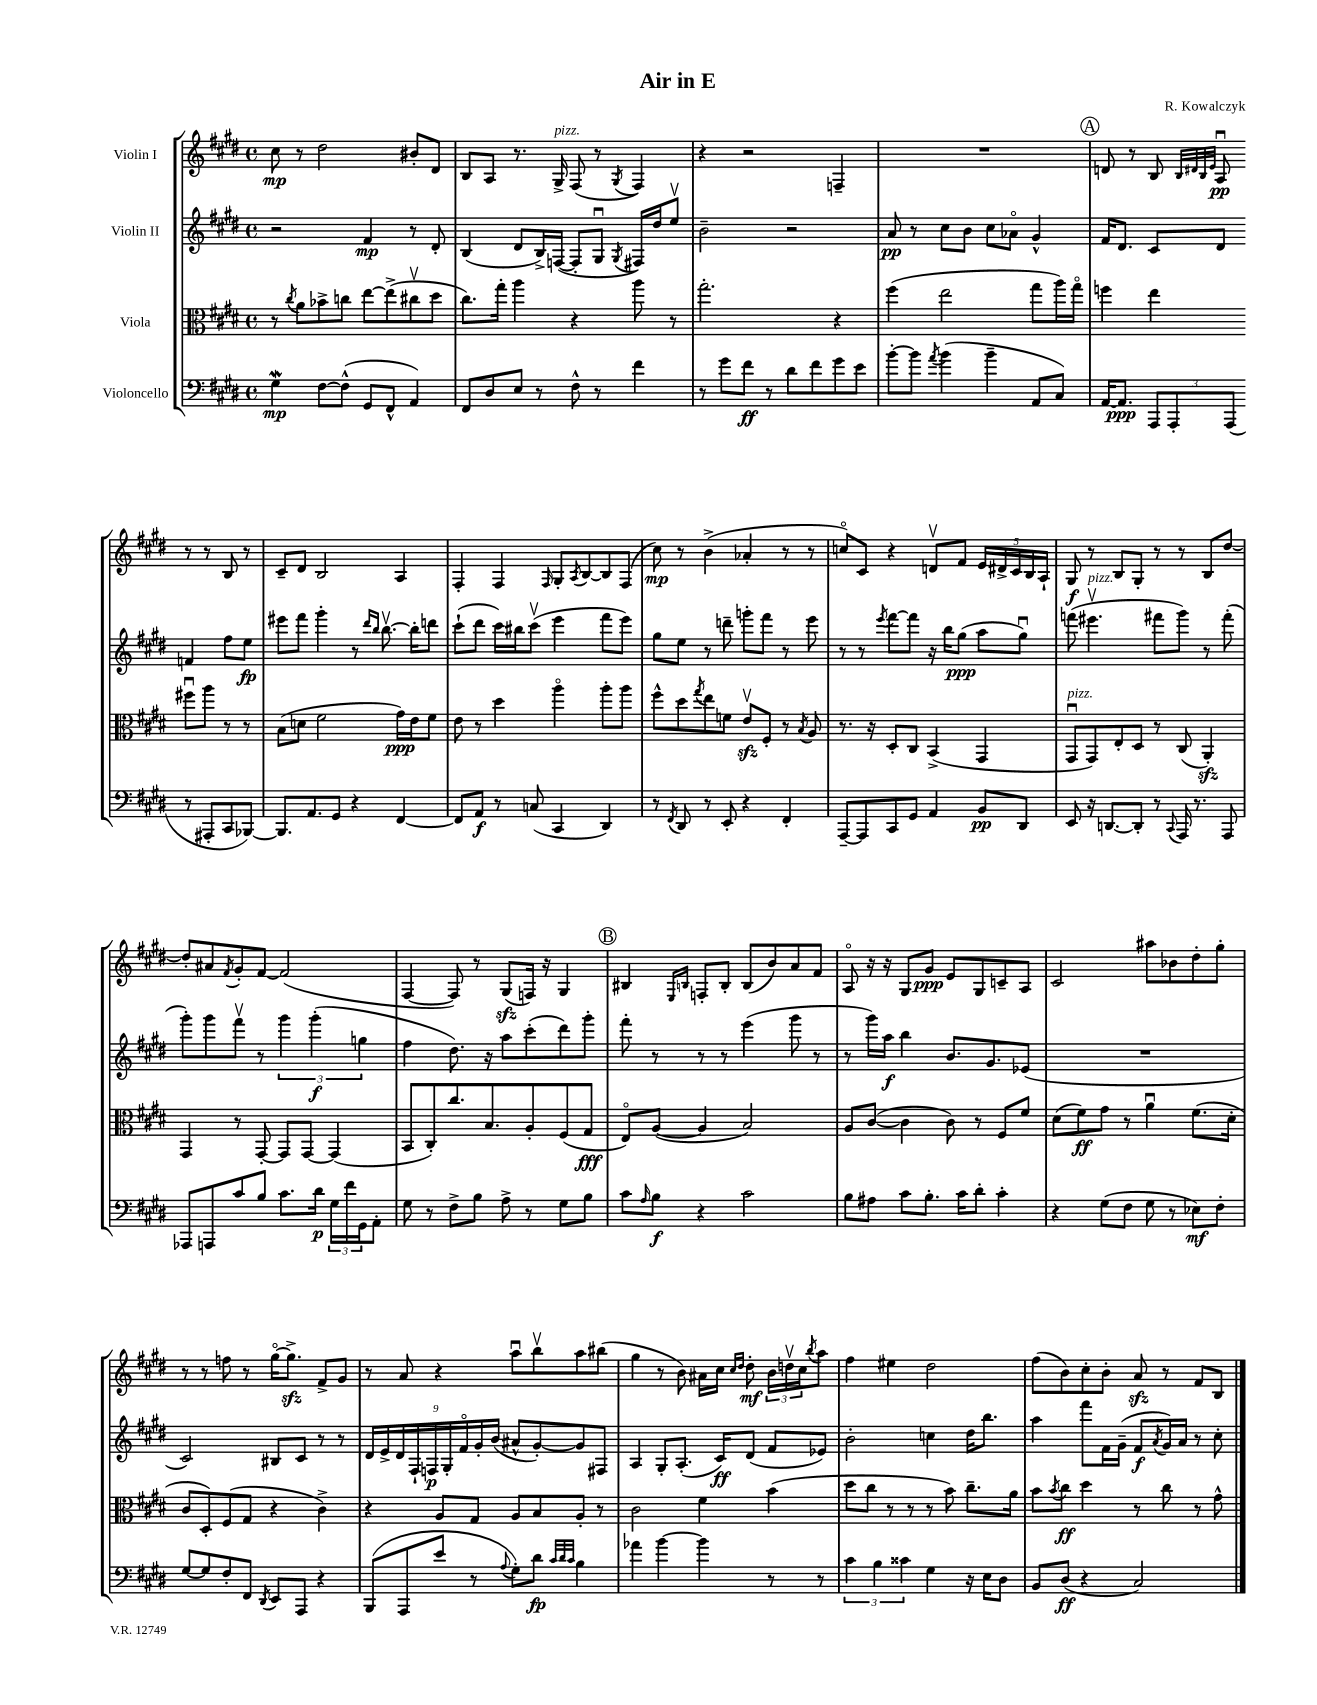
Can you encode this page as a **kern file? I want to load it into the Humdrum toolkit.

**kern	**dynam	**kern	**dynam	**kern	**dynam	**kern	**dynam
*part4	*part4	*part3	*part3	*part2	*part2	*part1	*part1
*staff4	*staff4	*staff3	*staff3	*staff2	*staff2	*staff1	*staff1
*I"Violoncello	*	*I"Viola	*	*I"Violin II	*	*I"Violin I	*
*clefF4	*	*clefC3	*	*clefG2	*	*clefG2	*
*k[f#c#g#d#]	*	*k[f#c#g#d#]	*	*k[f#c#g#d#]	*	*k[f#c#g#d#]	*
*M4/4	*	*M4/4	*	*M4/4	*	*M4/4	*
*met(c)	*	*met(c)	*	*met(c)	*	*met(c)	*
=1	=1	=1	=1	=1	=1	=1	=1
4G#W\	mp	8r	.	2r	.	8cc#\	mp
.	.	8qcc#/	.	.	.	.	.
.	.	8a\L	.	.	.	8r	.
[8F#\L	.	8b-X^\	.	.	.	2dd#\	.
(8F#^^\J]	.	8ccn\J	.	.	.	.	.
8GG#/L	.	[8ee\L	.	4f#/	mp	.	.
8FF#^^/J	.	(8ee^\]	.	.	.	.	.
4AA/)	.	8cc#Xv\	.	8r	.	8b#X'/L	.
.	.	8dd#\J	.	8d#'/	.	8d#/J	.
=2	=2	=2	=2	=2	=2	=2	=2
8FF#/L	.	8.cc#\L)	.	(4B/	.	8B/L	.
8D#/	.	.	.	.	.	8A/J	.
.	.	16gg#'\Jk	.	.	.	.	.
8E/J	.	4aa\	.	8d#/L	.	8.r	.
8r	.	.	.	16B^/L)	.	.	.
!	!	!	!	!	!	!LO:TX:a:i:t=pizz.	!
.	.	.	.	([16Fn/JJ	.	16G#^/	.
8F#^^\	.	4r	.	8F'/L]	.	(8F#/	.
8r	.	.	.	8G#u/J	.	8r	.
.	.	.	.	8qG#/	.	8qG#/	.
4f#\	.	8aa\	.	16F#X/LL)	.	4F#/)	.
.	.	.	.	16dd#/J	.	.	.
.	.	8r	.	8eev/J	.	.	.
=3	=3	=3	=3	=3	=3	=3	=3
8r	.	2.gg#'\	.	2b~\	.	4r	.
8g#\L	.	.	.	.	.	.	.
8f#\J	ff	.	.	.	.	2r	.
8r	.	.	.	.	.	.	.
8d#\L	.	.	.	2r	.	.	.
8f#\	.	.	.	.	.	.	.
8g#\	.	4r	.	.	.	4Fn~/	.
8e\J	.	.	.	.	.	.	.
=4	=4	=4	=4	=4	=4	=4	=4
[8b'\L	.	(4ff#\	.	8a/	pp	1r	.
8b\J]	.	.	.	8r	.	.	.
8qa/	.	.	.	.	.	.	.
(4b\	.	2ee\	.	8cc#\L	.	.	.
.	.	.	.	8b\J	.	.	.
4b~\	.	.	.	8cc#\L	.	.	.
.	.	.	.	8a-X\J	.	.	.
8AA/L	.	8gg#\L	.	4g#^^/	.	.	.
8C#/J)	.	16aa\L)	.	.	.	.	.
.	.	16gg#\JJ	.	.	.	.	.
!!LO:REH:place=s1:t=A
=5	=5	=5	=5	=5	=5	=5	=5
[16AA/KL	.	4ffn\	.	16f#/KL	.	8dn/	.
8.AA/J]	ppp	.	.	8.d#/J	.	.	.
.	.	.	.	.	.	8r	.
12AAA/L	.	4ee\	.	8c#/L	.	8B/	.
12AAA'/	.	.	.	.	.	.	.
.	.	.	.	.	.	32qqB/LLL	.
.	.	.	.	.	.	32qqd#X/	.
.	.	.	.	.	.	32qqB/	.
.	.	.	.	.	.	32qqe/JJJ	.
.	.	.	.	8d#/J	.	8Au/	pp
(12AAA/J	.	.	.	.	.	.	.
8r	.	8ff#Xu\L	.	4fn/	.	8r	.
8AAA#X'/L	.	8aa\J	.	.	.	8r	.
8CC#/	.	8r	.	8ff#\L	.	8B/	.
[8BBB-X/J)	.	8r	.	8ee\J	fp	8r	.
!!LO:LB:g=z
=6	=6	=6	=6	=6	=6	=6	=6
8.BBB-X/L]	.	(8B\L	.	8eee#X\L	.	8c#~/L	.
.	.	8dn\J	.	8fff#\J	.	8d#/J	.
8.AA/	.	.	.	.	.	.	.
.	.	2f#\	.	4ggg#'\	.	2B/	.
8GG#/J	.	.	.	.	.	.	.
4r	.	.	.	8r	.	.	.
.	.	.	.	16qqddd#/LL	.	.	.
.	.	.	.	16qqbb/JJ	.	.	.
.	.	.	.	[8.bbv\	.	.	.
[4FF#/	.	16g#\LL)	ppp	.	.	4A/	.
.	.	16e\J	.	16bb'\KL]	.	.	.
.	.	8f#\J	.	8dddn\J	.	.	.
=7	=7	=7	=7	=7	=7	=7	=7
8FF#/L]	.	8e\	.	(8ccc#`\L	.	4F#'/	.
8AA/J	f	8r	.	8ddd#\J	.	.	.
8r	.	4dd#\	.	16ccc#\LL)	.	4F#/	.
.	.	.	.	16bb#X\J	.	.	.
(8Cn/	.	.	.	(8ccc#v\J	.	.	.
.	.	.	.	.	.	16qqF#/	.
4CC#/	.	4aa\	.	4eee\	.	8G#'/L	.
.	.	.	.	.	.	8qA/	.
.	.	.	.	.	.	[8B/	.
4DD#/)	.	8aa'\L	.	8fff#\L	.	8B/]	.
.	.	8aa\J	.	8eee\J)	.	(8F#/J	.
=8	=8	=8	=8	=8	=8	=8	=8
8r	.	8ff#^^\L	.	8gg#\L	.	8cc#\)	mp
8qFF#/	.	.	.	.	.	.	.
8DD#/	.	8dd#\	.	8ee\J	.	8r	.
.	.	8qgg#/	.	.	.	.	.
8r	.	8ee\	.	8r	.	(4b^\	.
8EE'/	.	8fn\J	.	8dddn~\	.	.	.
4r	.	8ezzv/L	.	8gggn'\L	.	4a-X'/	.
.	.	8F#'/J	.	8fff#\J	.	.	.
4FF#'/	.	8r	.	8r	.	8r	.
.	.	8qB/	.	.	.	.	.
.	.	8A/	.	8eee\	.	8r	.
=9	=9	=9	=9	=9	=9	=9	=9
[8AAA~/L	.	8.r	.	8r	.	8ccn/L)	.
8AAA/]	.	.	.	8r	.	8c#/J	.
.	.	16r	.	.	.	.	.
.	.	.	.	8qeee/	.	.	.
8CC#/	.	8D#'/L	.	[8fff#\L	.	4r	.
8GG#/J	.	8C#/J	.	8fff#\J]	.	.	.
4AA/	.	(4BB^/	.	16r	.	8dnv/L	.
.	.	.	.	16bb\KL	.	.	.
.	.	.	.	(8gg#\J	ppp	8f#/J	.
8BB/L	pp	4GG#/	.	8aa\L	.	20e/LL	.
.	.	.	.	.	.	20d#X^/	.
.	.	.	.	.	.	20c#/	.
8DD#/J	.	.	.	8gg#u\J)	.	.	.
.	.	.	.	.	.	20B/	.
.	.	.	.	.	.	20A`/JJ	.
=10	=10	=10	=10	=10	=10	=10	=10
!	!	!LO:TX:a:i:t=pizz.	!	!	!	!	!
8EE/	.	8GG#u/L	.	(8fffn\	.	8G#/	f
!	!	!	!	!LO:TX:a:i:t=pizz.	!	!	!
16r	.	8GG#/)	.	4.eee#Xv\	.	8r	.
[8.DDn/L	.	.	.	.	.	.	.
.	.	8E'/	.	.	.	8B/L	.
8DD'/J]	.	8D#/J	.	.	.	8G#'/J	.
8r	.	8r	.	8fff#X\L	.	8r	.
8qqCC#/	.	.	.	.	.	.	.
16AAA/	.	(8C#/	.	8ggg#\J)	.	8r	.
8.r	.	.	.	.	.	.	.
.	.	4AAzz'/)	.	8r	.	8B/L	.
8AAA/	.	.	.	(8fff#'\	.	[8dd#/J	.
!!LO:LB:g=z
=11	=11	=11	=11	=11	=11	=11	=11
8AAA-X/L	.	4GG#/	.	8ggg#'\L)	.	8dd#'/L]	.
8AAAn/	.	.	.	8ggg#\	.	8a#X/	.
.	.	.	.	.	.	8qf#/	.
8c#/	.	8r	.	8fff#v\J	.	8g#'/	.
8B/J	.	[8GG#'/	.	8r	.	[8f#/J	.
8.c#\L	.	8GG#/L]	.	6ggg#\	.	(2f#/]	.
.	.	[8GG#/J	.	.	.	.	.
.	.	.	.	(6ggg#'\	f	.	.
16d#\Jk	p	.	.	.	.	.	.
24G#\LL	.	(4GG#/]	.	.	.	.	.
24f#\	.	.	.	.	.	.	.
24GG#\J	.	.	.	6ggn\	.	.	.
8AA'\J	.	.	.	.	.	.	.
=12	=12	=12	=12	=12	=12	=12	=12
8G#\	.	8BB/L	.	4ff#\	.	[4F#/	.
8r	.	8C#'/)	.	.	.	.	.
8F#^\L	.	8.cc#/	.	8.dd#\)	.	8F#/])	.
8B\J	.	.	.	.	.	8r	.
.	.	8.B/	.	16r	.	.	.
8A^\	.	.	.	8aa\L	.	(8G#zz/L	.
8r	.	8A'/	.	(8ccc#'\	.	16Fn/Jk)	.
.	.	.	.	.	.	16r	.
8G#\L	.	(8F#/	.	8ddd#\)	.	4G#/	.
8B\J	.	8G#/J	fff	8ggg#'\J	.	.	.
!!LO:REH:place=s1:t=B
=13	=13	=13	=13	=13	=13	=13	=13
8c#\L	.	8E/L)	.	8fff#'\	.	4B#X/	.
16qqA/	.	.	.	.	.	.	.
8B\J	f	([8A/J	.	8r	.	.	.
.	.	.	.	.	.	16qqE/LL	.
.	.	.	.	.	.	16qqBn/JJ	.
4r	.	4A/]	.	8r	.	8Fn'/L	.
.	.	.	.	8r	.	8B'/J	.
2c#\	.	2B/)	.	(4eee\	.	(8B/L	.
.	.	.	.	.	.	8b/)	.
.	.	.	.	8ggg#\	.	8a/	.
.	.	.	.	8r	.	8f#/J	.
=14	=14	=14	=14	=14	=14	=14	=14
8B\L	.	8A/L	.	8r	.	8A/	.
8A#X\J	.	([8c#/J	.	16ggg#\LL)	.	16r	.
.	.	.	.	16aa\JJ	f	16r	.
8c#\L	.	4c#\]	.	4bb\	.	8G#/L	.
8.B'\J	.	.	.	.	.	8g#/J	ppp
.	.	8c#\)	.	8.b/L	.	8e/L	.
16c#\KL	.	.	.	.	.	.	.
8d#'\J	.	8r	.	.	.	8G#/	.
.	.	.	.	8.g#/	.	.	.
4c#'\	.	8F#/L	.	.	.	8cn~/	.
.	.	8f#/J	.	(8e-X/J	.	8A/J	.
=15	=15	=15	=15	=15	=15	=15	=15
4r	.	(8d#\L	.	1r	.	2c#/	.
.	.	8f#\)	ff	.	.	.	.
(8G#\L	.	8g#\J	.	.	.	.	.
8F#\J	.	8r	.	.	.	.	.
8G#\	.	4au\	.	.	.	8aa#X\L	.
8r	.	.	.	.	.	8b-X\	.
8E-X\L)	mf	(8.f#\L	.	.	.	8dd#'\	.
8F#'\J	.	.	.	.	.	8gg#'\J	.
.	.	16d#'\Jk	.	.	.	.	.
!!LO:LB:g=z
=16	=16	=16	=16	=16	=16	=16	=16
[8G#/L	.	8c#/L	.	2c#/)	.	8r	.
8G#/]	.	8D#'/)	.	.	.	8r	.
8F#'/	.	(8F#/	.	.	.	8ffn\	.
8FF#/J	.	8G#/J	.	.	.	8r	.
8qDD#/	.	.	.	.	.	.	.
8EE/L	.	4r	.	8B#X/L	.	[16gg#\KL	.
.	.	.	.	.	.	8.gg#zz^\J]	.
8AAA/J	.	.	.	8c#/J	.	.	.
4r	.	4c#^\)	.	8r	.	8f#^/L	.
.	.	.	.	8r	.	8g#/J	.
=17	=17	=17	=17	=17	=17	=17	=17
(8BBB/L	.	4r	.	18d#/LL	.	8r	.
.	.	.	.	18e^/	.	.	.
.	.	.	.	18d#/	.	.	.
8AAA/	.	.	.	.	.	8a/	.
.	.	.	.	18F#`/	.	.	.
.	.	.	.	18Fn/	p	.	.
8e/J	.	8A/L	.	.	.	4r	.
.	.	.	.	18G#'/	.	.	.
.	.	.	.	18f#/	.	.	.
8r	.	8G#/J	.	.	.	.	.
.	.	.	.	18g#'/	.	.	.
.	.	.	.	(18b/JJ	.	.	.
8qqA/	.	.	.	.	.	.	.
8G#'\L)	.	8A/L	.	8a#X^^/L	.	8aau\L	.
8d#\J	fp	8B/	.	[8g#'/)	.	8bbv\	.
32qqc#/LLL	.	.	.	.	.	.	.
32qqd#/	.	.	.	.	.	.	.
32qqc#/JJJ	.	.	.	.	.	.	.
4B\	.	8A'/J	.	8g#/]	.	8aa\	.
.	.	8r	.	8F#X/J	.	(8bb#X\J	.
=18	=18	=18	=18	=18	=18	=18	=18
4a-X\	.	2c#\	.	4A/	.	4gg#\	.
[4b\	.	.	.	8G#'/L	.	8r	.
.	.	.	.	(8.A'/J	.	8b\)	.
4b\]	.	4f#\	.	.	.	16a#X\LL	.
.	.	.	.	16c#/KL)	ff	16cc#\JJ	.
.	.	.	.	.	.	16qqcc#/LL	.
.	.	.	.	.	.	16qqdd#/JJ	.
.	.	.	.	(8d#/J	.	8dd#'\	mf
8r	.	(4b\	.	8f#/L	.	24b\LL	.
.	.	.	.	.	.	24ddnv\	.
.	.	.	.	.	.	24cc#\J	.
.	.	.	.	.	.	8qbb/	.
8r	.	.	.	8e-X/J)	.	8aa\J	.
=19	=19	=19	=19	=19	=19	=19	=19
6c#\	.	8dd#\L	.	2b'\	.	4ff#\	.
.	.	8cc#\J	.	.	.	.	.
6B\	.	.	.	.	.	.	.
.	.	8r	.	.	.	4ee#X\	.
6c##X\	.	.	.	.	.	.	.
.	.	8r	.	.	.	.	.
4G#\	.	8r	.	4ccn\	.	2dd#\	.
.	.	8b\)	.	.	.	.	.
16r	.	8.cc#~\L	.	16dd#\KL	.	.	.
16E\KL	.	.	.	8.bb\J	.	.	.
8D#\J	.	.	.	.	.	.	.
.	.	16a\Jk	.	.	.	.	.
=20	=20	=20	=20	=20	=20	=20	=20
8BB/L	.	8b\L	.	4aa\	.	(8ff#\L	.
.	.	8qb/	.	.	.	.	.
(8D#/J	ff	8cc#\J	ff	.	.	8b\)	.
4r	.	4dd#\	.	8fff#\L	.	8cc#'\	.
.	.	.	.	16f#\L	.	8b'\J	.
.	.	.	.	(16g#~\JJ	.	.	.
2C#/)	.	8r	.	8f#/L	f	8azz/	.
.	.	.	.	8qa/	.	.	.
.	.	8cc#\	.	16g#/L)	.	8r	.
.	.	.	.	16a/JJ	.	.	.
.	.	8r	.	8r	.	8f#/L	.
.	.	8g#^^\	.	8cc#'\	.	8B/J	.
==	==	==	==	==	==	==	==
*-	*-	*-	*-	*-	*-	*-	*-
